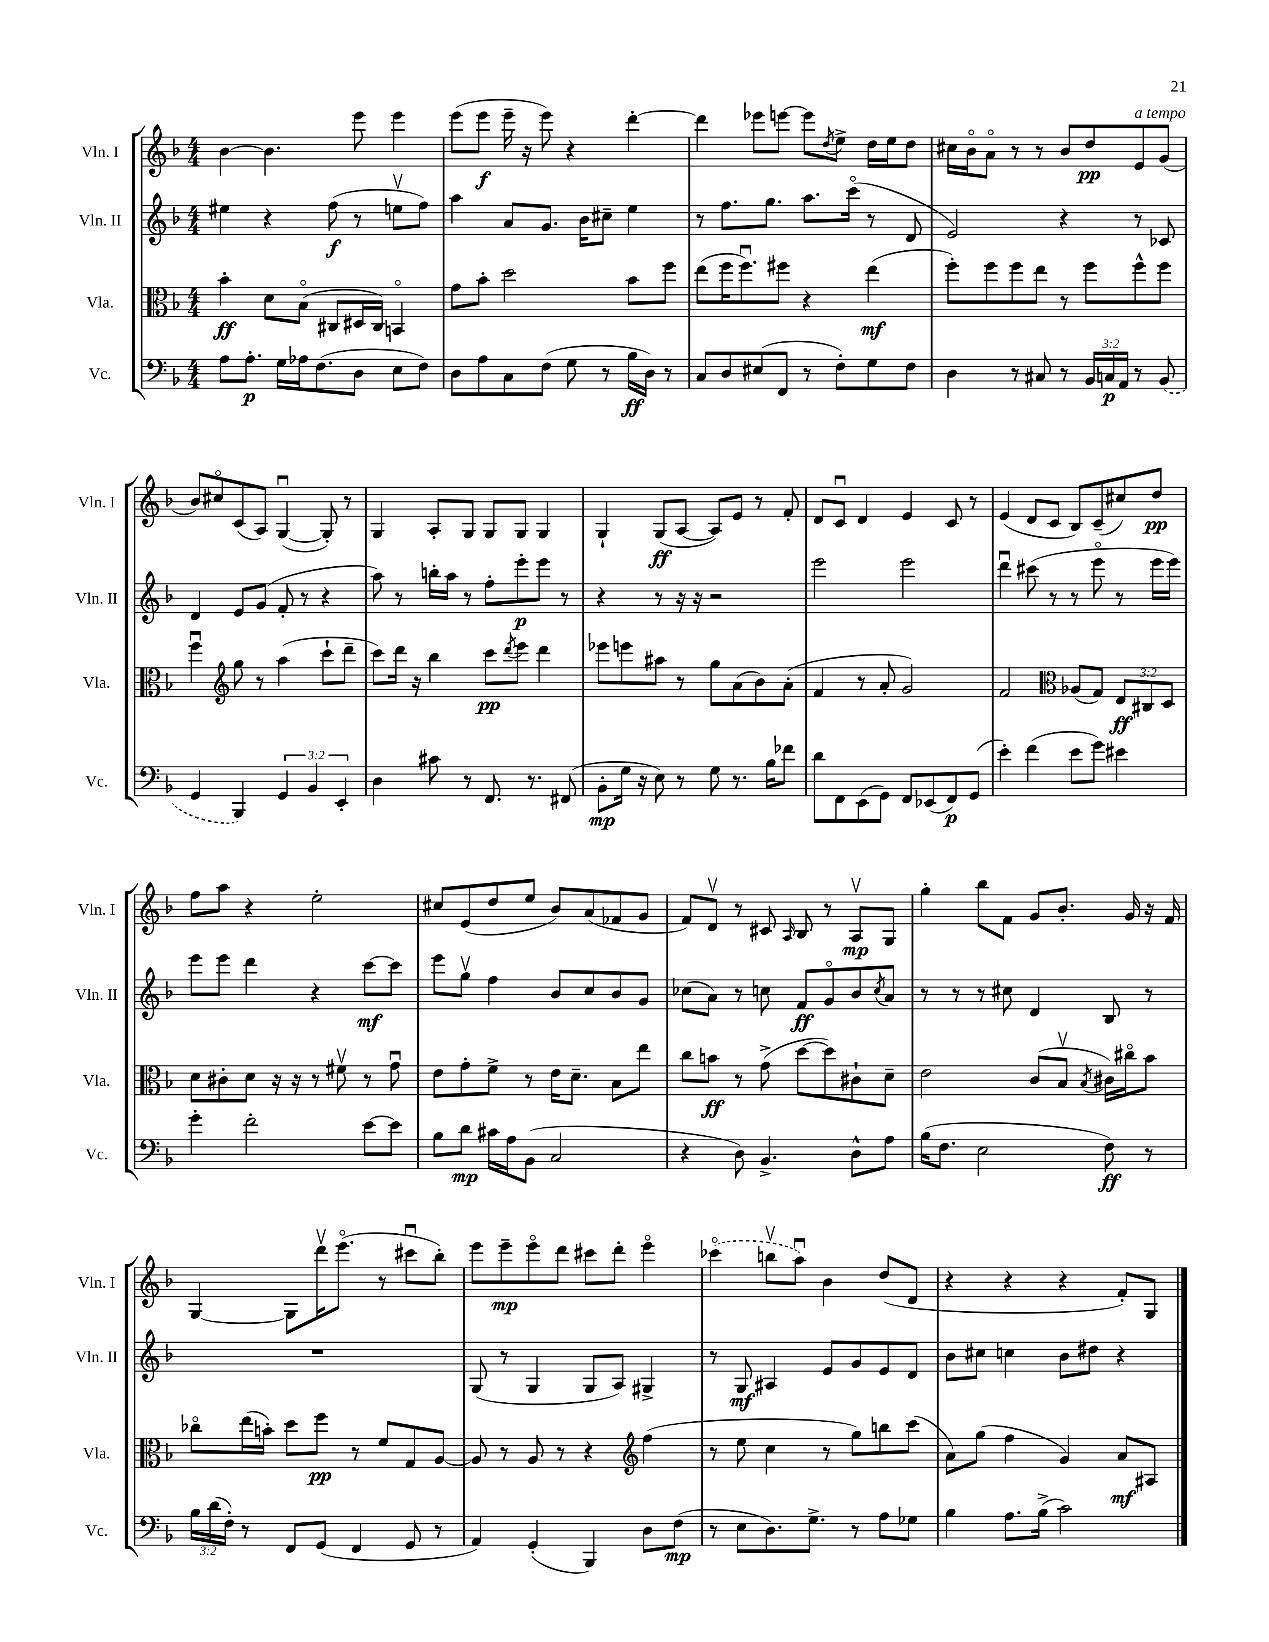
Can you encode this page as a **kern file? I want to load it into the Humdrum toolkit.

**kern	**kern	**kern	**kern
*staff4	*staff3	*staff2	*staff1
*clefF4	*clefC3	*clefG2	*clefG2
*k[b-]	*k[b-]	*k[b-]	*k[b-]
*M4/4	*M4/4	*M4/4	*M4/4
8A	4b-'	4ee#	[4b-
8.A'	.	.	.
.	8d	4r	4.b-]
16G	.	.	.
16A-	(8B-o	.	.
(8.F	.	.	.
.	8C#	(8ff	.
8D	16D#	8r	8eee
.	16C#)	.	.
8E	4BBo	8eev	4eee
8F)	.	8ff)	.
=	=	=	=
8D	8g	4aa	(8eee
8A	8b-'	.	8eee
8C	2dd	8a	16eee~
.	.	.	16r
(8F	.	8.g	8eee)
8G	.	.	4r
.	.	16b-	.
8r	.	8cc#~	.
16B-	8b-	4ee	[4ddd'
16D)	.	.	.
8r	8ff	.	.
=	=	=	=
8C	(8ee	8r	4ddd]
8D	16ff	8.ff	.
.	8.ffu)	.	.
(8E#	.	.	8eee-
.	.	8.gg	.
8FF	8ff#	.	[8eee
8r	4r	8.aa	8eee]
.	.	.	8qdd
8F')	.	.	8ee^
.	.	(16ccco	.
8G	(4ee	8r	16dd
.	.	.	16ee
8F	.	8d	8dd
=	=	=	=
4D	8ff')	2e)	16cc#
.	.	.	16b-o
.	8ff	.	8ao
8r	8ff	.	8r
8C#	8ee	.	8r
8r	8r	4r	8b-
24BB-	8ff	.	8dd
24C	.	.	.
24AA	.	.	.
8r	8ff^^	8r	8e
(8BB-	8ff	8c-	(8g
=	=	=	=
4GG	4ffu	4d	8b-)
.	.	.	8cc#o
*	*clefG2	*	*
4BBB-)	8gg	8e	(8c
.	8r	(8g	8A)
6GG	(4aa	8f'	([4Gu
.	.	8r	.
6BB-	.	.	.
.	8ccc`	4r	8G'])
6EE'	.	.	.
.	8ddd~	.	8r
=	=	=	=
4D	8ccc)	8aa)	4G
.	16ddd	8r	.
.	16r	.	.
8c#	4bb-	16bb'	8A'
.	.	16aa	.
8r	.	8r	8G
8.FF	8ccc	8ff'	8G
.	8qddd	.	.
.	8eee	8eee'	8G
8.r	.	.	.
.	4ddd	8eee	4G
(8FF#	.	8r	.
=	=	=	=
8BB-'	8eee-	4r	4G`
16G	8eee	.	.
16r	.	.	.
8E)	8aa#	8r	(8G
8r	8r	16r	[8A
.	.	16r	.
8G	8gg	2r	8A])
8.r	(8a	.	8e
.	8b-)	.	8r
16B-	.	.	.
8f-	(8a'	.	8f'
=	=	=	=
8d	4f	2eee	8d
8FF	.	.	8cu
(8EE	8r	.	4d
8GG)	8a'	.	.
8FF	2g)	2eee	4e
(8EE-	.	.	.
8FF)	.	.	8c
(8GG	.	.	8r
=	=	=	=
4e')	2f	4dddu	(4e
(4f	.	(8ccc#	8d
.	.	8r	8c
*	*clefC3	*	*
8e	(8A-	8r	8B-)
8g)	8G)	8eeeo	(8c~
4e#	12E	8r	8cc#)
.	12C#	.	.
.	.	16eee	8dd
.	12D	.	.
.	.	16eee)	.
=	=	=	=
4g'	8d	8eee	8ff
.	8c#'	8eee	8aa
2f'	8d	4ddd	4r
.	16r	.	.
.	16r	.	.
.	8r	4r	2ee'
.	8f#v	.	.
[8e	8r	[8ccc	.
8e]	8gu	8ccc]	.
=	=	=	=
8B-	8e	8eee	8cc#
8d	8g'	8ggv	(8e
16c#	8f^	4ff	8dd
16A	.	.	.
(8BB-	8r	.	8ee
2C	16e	8b-	8b-)
.	8.d~	.	.
.	.	8cc	(8a
.	8B-	8b-	8f-
.	8ee	8g	8g
=	=	=	=
4r	8cc	(8cc-	8f)
.	8b	8a)	8dv
8D)	8r	8r	8r
4.BB-^	(8g^	8cc	8c#
.	.	.	16qqA
.	[8dd	8f	8B-
.	8dd])	8go	8r
8D^^	8c#`	8b-	8Av
.	.	8qcc	.
8A	8d~	8a	8G
=	=	=	=
(16B-	2e	8r	4gg'
8.F	.	.	.
.	.	8r	.
2E	.	8r	8bb-
.	.	8cc#	8f
.	(8c	4d	8g
.	8B-v	.	8.b-'
.	8qB-	.	.
8F)	16c#)	8B-	.
.	16cc#o	.	16g
8r	8b-	8r	16r
.	.	.	16f
=	=	=	=
24B-	8cc-o	1r	[4G
(24d	.	.	.
24F')	.	.	.
8r	(16ee	.	.
.	16b')	.	.
8FF	8dd	.	8G]
(8GG	8ff	.	16dddv
.	.	.	(8.eeeo
4FF	8r	.	.
.	8f	.	8r
8GG	8G	.	8ccc#u
8r	[8A	.	8bb-')
=	=	=	=
4AA)	8A]	(8G	8eee
.	8r	8r	8eee~
(4GG'	8A	4G	8eeeo
.	8r	.	8ddd
4BBB-)	4r	8G	8ccc#
.	.	8A)	8ddd'
*	*clefG2	*	*
8D	(4ff	4G#^	4eeeo
(8F	.	.	.
=	=	=	=
8r	8r	8r	(4ccc-o
8E	8ee	8G	.
8.D)	4cc	4A#	8bbv
.	.	.	8aau)
8.G^	.	.	.
.	8r	8e	4b-
8r	8gg)	8g	.
8A	8bb	8e	(8dd
8G-	(8ccc	8d	8d
=	=	=	=
4B-	8a)	8b-	4r
.	(8gg	8cc#	.
8.A	4ff	4cc	4r
(16B-^	.	.	.
2c)	4g)	8b-	4r
.	.	8dd#	.
.	8a	4r	8f')
.	8A#	.	8G
==	==	==	==
*-	*-	*-	*-
